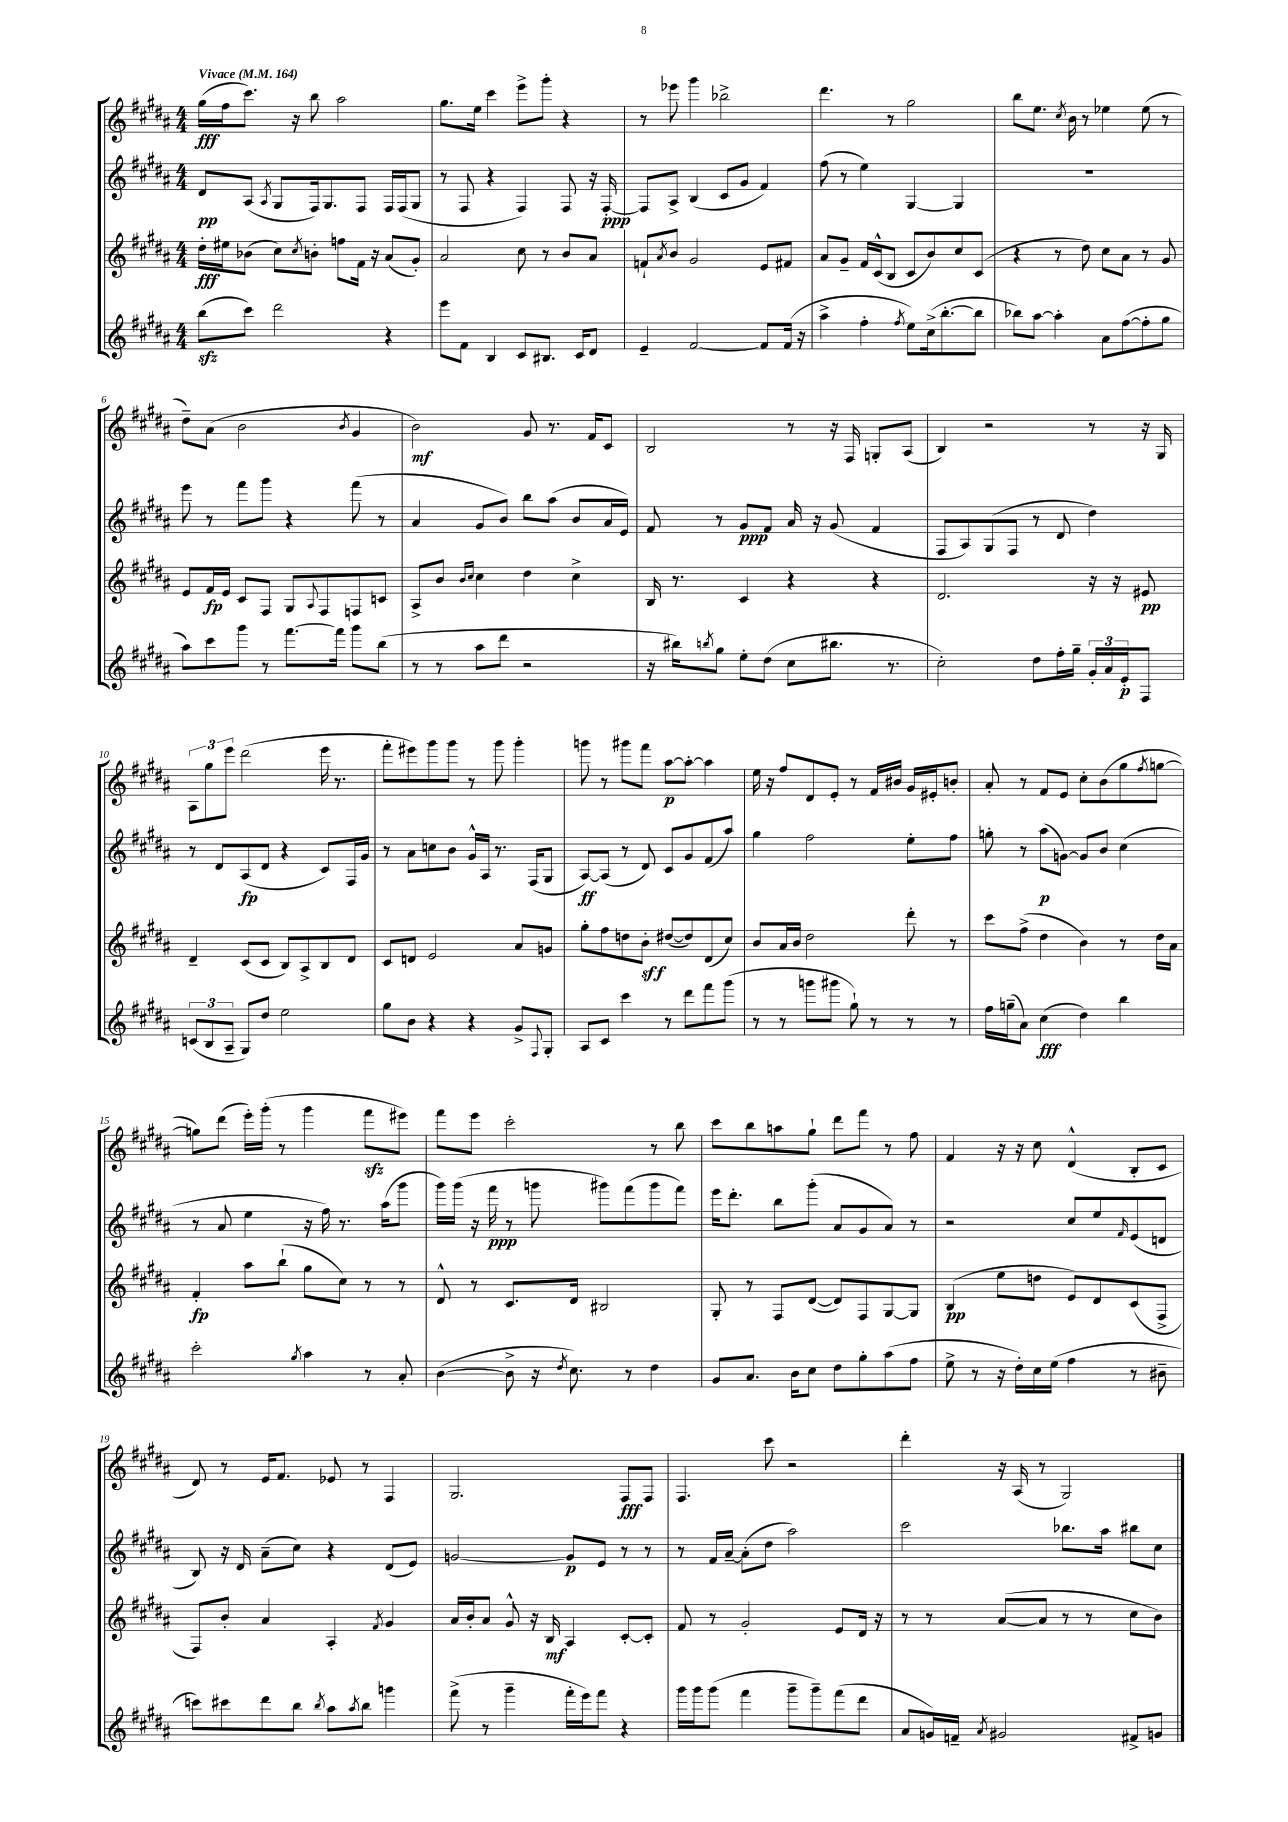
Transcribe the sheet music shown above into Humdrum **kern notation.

**kern	**kern	**kern	**kern
*staff4	*staff3	*staff2	*staff1
*clefG2	*clefG2	*clefG2	*clefG2
*k[f#c#g#d#a#]	*k[f#c#g#d#a#]	*k[f#c#g#d#a#]	*k[f#c#g#d#a#]
*M4/4	*M4/4	*M4/4	*M4/4
*MM164	*MM164	*MM164	*MM164
(8bb\L	16dd#'\LL	8d#/L	(16gg#\LL
.	16ee#\J	.	16ff#\J
8ccc#\J)	(8b-\J	(8A#/J	8.ccc#\J)
.	.	8qA#/	.
2ddd#\	8cc#\L)	8G#/L	.
.	.	.	16r
.	8qcc#/	.	.
.	8b'\J	16F#/k)	8bb\
.	.	8.G#/	.
.	8ff\L	.	2aa#\
.	16f#\Jk	8F#/J	.
.	16r	.	.
4r	(8a#/L	16F#/LL	.
.	.	(16F#/J	.
.	8g#'/J)	8G#/J	.
=	=	=	=
8eee\L	2a#/	8r	8.gg#\L
8f#\J	.	8F#/	.
.	.	.	16ee\Jk
4B/	.	4r	4ccc#\
8c#/L	8cc#\	4F#/)	8eee^\L
8.B#/J	8r	.	8ggg#'\J
.	8b/L	8F#/	4r
16c#/LK	.	.	.
8d#/J	8a#/J	16r	.
.	.	[16F#'/	.
=	=	=	=
4e~/	8f`/L	8F#/]L	8r
.	8qa#/	.	.
.	8b/J	8A#^/J	8eee-\
[2f#/	2g#/	(4B/	4ggg#\
.	.	8c#/L	2bb-^\
.	.	8g#/J	.
8f#/]L	8e/L	4f#/)	.
(16f#/Jk	8f#/J	.	.
16r	.	.	.
=	=	=	=
4aa#^\	8a#/L	(8ff#\	4.ddd#\
.	8g#~/J	8r	.
4ff#'\	16f#/LL	4ee\)	.
.	(16c#^^/J	.	.
.	8B/J	.	8r
8qff#/	.	.	.
8ee\L)	8c#/L	[4G#/	2gg#\
(16cc#^\k	8b/)	.	.
[8.bb'\	.	.	.
.	8cc#/	4G#/]	.
8bb\]J	(8c#/J	.	.
=	=	=	=
8bb-\L)	4r	1r	8bb\L
[8aa#\J	.	.	8.ee\J
4aa#'\]	8r	.	.
.	.	.	8qcc#/
.	.	.	16b\
.	8dd#\)	.	8r
8a#\L	8cc#\L	.	4ee-\
([8ff#\	8a#\J	.	.
8ff#'\]	8r	.	(8ee-\
8gg#\J	8g#/	.	8r
=	=	=	=
8aa#\L)	8e/L	8eee\	8dd#~\L)
8ccc#\	16f#/L	8r	(8a#\J
.	16e/JJ	.	.
8ggg#\J	8c#/L	8fff#\L	2b\
8r	8F#/J	8ggg#\J	.
[8.fff#\L	8G#/L	4r	.
.	8qqA#/	.	.
.	8F#/	.	.
16fff#\]Jk	.	.	.
.	.	.	8qb/
8ggg#\L	8F/	(8fff#\	4g#/
(8bb\J	8c/J	8r	.
=	=	=	=
8r	8A#^/L	4a#/	2b\)
8r	8b/J	.	.
.	16qqb/LL	.	.
.	16qqcc#/JJ	.	.
8aa#\L	4cc#\	8g#/L	.
8ddd#\J	.	8b/J)	.
2r	4dd#\	8bb\L	8g#/
.	.	(8aa#\J	8.r
.	4cc#^\	8b/L	.
.	.	.	16f#/LK
.	.	16a#/L	8c#/J
.	.	16e/JJ)	.
=	=	=	=
16r	16B/	8f#/	2B/
16bb#\LK)	8.r	.	.
8qbb/	.	.	.
8gg#\J	.	8r	.
8ee'\L	4c#/	8g#/L	.
(8dd#\J	.	8f#/J	.
8cc#\L	4r	16a#/	8r
.	.	16r	.
8.bb#\J	.	(8g#/	16r
.	.	.	16F#/
.	4r	4f#/	8G'/L
8.r	.	.	.
.	.	.	(8A#/J
=	=	=	=
2cc#'\)	2.d#/	8F#/L	4B/)
.	.	8A#/)	.
.	.	(8G#/	2r
.	.	8F#/J	.
8dd#\L	.	8r	.
16ff#'\L	.	8d#/	.
16gg#~\JJ	.	.	.
24g#'/LL	16r	4dd#\)	8r
24a#/	.	.	.
.	16r	.	.
24e'/J	.	.	.
8F#/J	8e#/	.	16r
.	.	.	16G#/
=	=	=	=
(12c/L	4d#~/	8r	12A#\L
12B/	.	.	12gg#\
.	.	8d#/L	.
12A#~/J	.	.	12eee\J
8G#/L)	(8c#/L	(8A#/	(2ddd#\
8dd#/J	8c#/J	8d#/J	.
2ee\	8B/L)	4r	.
.	8A#^/	.	.
.	8B/	8c#/L)	16eee\
.	.	.	8.r
.	8d#/J	16F#/L	.
.	.	16g#/JJ	.
=	=	=	=
8gg#\L	8c#/L	8r	8fff#'\L
8b\J	8d/J	8a#\L	8eee#\)
4r	2e/	8cc\	8ggg#\
.	.	8b\J	8ggg#\J
4r	.	16g#^^/LL	8r
.	.	16A#/JJ	.
.	.	8.r	8ggg#\
8g#^/L	8a#/L	.	4ggg#'\
.	.	(16F#/LK	.
8qqF#/	.	.	.
8G#'/J	8g/J	8G#/J	.
=	=	=	=
8A#/L	8gg#'\L	[8A#/L)	8ggg\
8c#/J	8ff#\	(8A#/]J	8r
4ccc#\	8dd\	8r	8ggg#\L
.	8b'\J	8d#/)	8fff#\J
8r	([8dd#/L	8c#/L	[8aa#\L
8ddd#\L	8dd#/])	8g#/	8aa#'\_J
8fff#\	(8d#/	(8f#/	4aa#\]
(8ggg#\J	8cc#/J)	8aa#/J)	.
=	=	=	=
8r	8b/L	4gg#\	16ee\
.	.	.	16r
8r	16a#/L	.	8ff#/L
.	16b/JJ	.	.
8ggg\L	2dd#\	2ff#\	8d#/
8ggg#\J	.	.	8e'/J
8gg#`\)	.	.	8r
8r	.	.	16f#/LL
.	.	.	16b#/JJ
8r	8ddd#'\	8ee'\L	16g#/LL
.	.	.	16e#'/J
8r	8r	8ff#\J	8b'/J
=	=	=	=
16ff#\LL	8ccc#\L	8gg'\	8a#'/
(16gg~\J	.	.	.
8a#\J)	(8ff#^\J	8r	8r
(4cc#\	4dd#\	(8aa#\L	8f#/L
.	.	[8g\J)	8e/J
4dd#\)	4b\)	8g/]L	8cc#'\L
.	.	8b/J	(8b\
4bb\	8r	(4cc#\	8gg#\
.	.	.	8qff#/
.	16dd#\LL	.	[8gg\J
.	16a#\JJ	.	.
=	=	=	=
2ccc#'\	4f#'/	8r	8gg\]L)
.	.	8a#/	(8ddd#\J
.	8aa#\L	4ee\	16eee'\LL)
.	.	.	(16ggg#'\JJ
.	(8bb`\J	.	8r
8qgg#/	.	.	.
4aa#\	8gg#\L	16r	4ggg#\
.	.	16ff#\)	.
.	8cc#\J)	8.r	.
8r	8r	.	8fff#\L
.	.	(16aa#\LK	.
8a#'/	8r	8ggg#\J	8eee#\J)
=	=	=	=
([4b\	8d#^^/	16ggg#\LL)	8fff#\L
.	.	(16ggg#\JJ	.
.	8r	16r	8eee\J
.	.	16fff#\	.
8b^\]	8.c#/L	8r	2ccc#'\
16r	.	8ggg\	.
8qdd#/	.	.	.
8.cc#\)	16d#/Jk	.	.
.	2B#/	8ggg#\L)	.
8r	.	(8fff#\	.
4dd#\	.	8ggg#\	8r
.	.	8fff#\J)	8bb\
=	=	=	=
8g#/L	8G#'/	16eee\LK	8ccc#\L
.	.	8.ddd#'\J	.
8.a#/J	8r	.	8bb\
.	8F#/L	8bb\L	8aa\
16b\LK	.	.	.
8cc#\J	([8d#/J	(8ggg#'\J	8gg#`\J
8dd#\L	8d#/]L)	8a#/L	8ddd#\L
8gg#'\	8F#/	8g#/	8fff#\J
(8aa#\	[8G#/	8a#/J)	8r
8ff#\J	8G#/]J	8r	8ff#\
=	=	=	=
8ee^\	(4B/	2r	4f#/
8r	.	.	.
16r	8ee\L	.	16r
16dd#'\LL)	.	.	16r
16cc#\	8dd\J	.	8cc#\
(16ee\JJ	.	.	.
4ff#\	8e/L)	8cc#/L	(4d#^^/
.	8d#/	8ee/	.
.	.	16qqf#/	.
8r	(8c#/	(8e/	8B'/L
8b#~\	8F#^/J	8d/J	8c#/J
=	=	=	=
8ccc\L)	8F#/L)	8B/)	8d#/)
8ccc#\	8b'/J	16r	8r
.	.	16d#/	.
8ddd#\	4a#/	(8a#~\L	16e/LK
.	.	.	8.f#/J
8bb\J	.	8cc#\J)	.
8qbb/	.	.	.
8aa#\L	4A#'/	4r	8e-/
8qaa#/	.	.	.
8bb\J	.	.	8r
.	8qf#/	.	.
4ggg\	4g#/	(8d#/L	4F#/
.	.	8e/J)	.
=	=	=	=
(8fff#^\	16a#/LL	[2g/	2.G#/
.	16b'/J	.	.
8r	8a#/J	.	.
4ggg#~\	8g#^^/	.	.
.	16r	.	.
.	16B/	.	.
16fff#'\LL	4A#/	8g/]L	.
16eee\J)	.	.	.
8fff#\J	.	8e/J	.
4r	[8c#'/L	8r	8F#/L
.	8c#'/]J	8r	8F#/J
=	=	=	=
16ggg#\LL	8f#/	8r	4.F#/
16ggg#\J	.	.	.
(8ggg#\J	8r	16f#/LL	.
.	.	[16a#~/JJ	.
4fff#\	2g#'/	(8a#'\]L	.
.	.	8dd#\J	8ccc#\
8ggg#~\L	.	2aa#\)	2r
8ggg#~\)	.	.	.
(8fff#\	8e/L	.	.
8ddd#\J	16d#/Jk	.	.
.	16r	.	.
=	=	=	=
8a#/L	8r	2ccc#\	4ddd#'\
16g/L)	8r	.	.
16f~/JJ	.	.	.
8qa#/	.	.	.
2g#/	([8a#/L	.	16r
.	.	.	(16A#/
.	8a#/]J	.	8r
.	8r	8.bb-\L	2G#/)
.	8r	.	.
.	.	16aa#\Jk	.
8f#^/L	8cc#\L	8bb#\L	.
8g/J	8b\J)	8cc#\J	.
==	==	==	==
*-	*-	*-	*-
